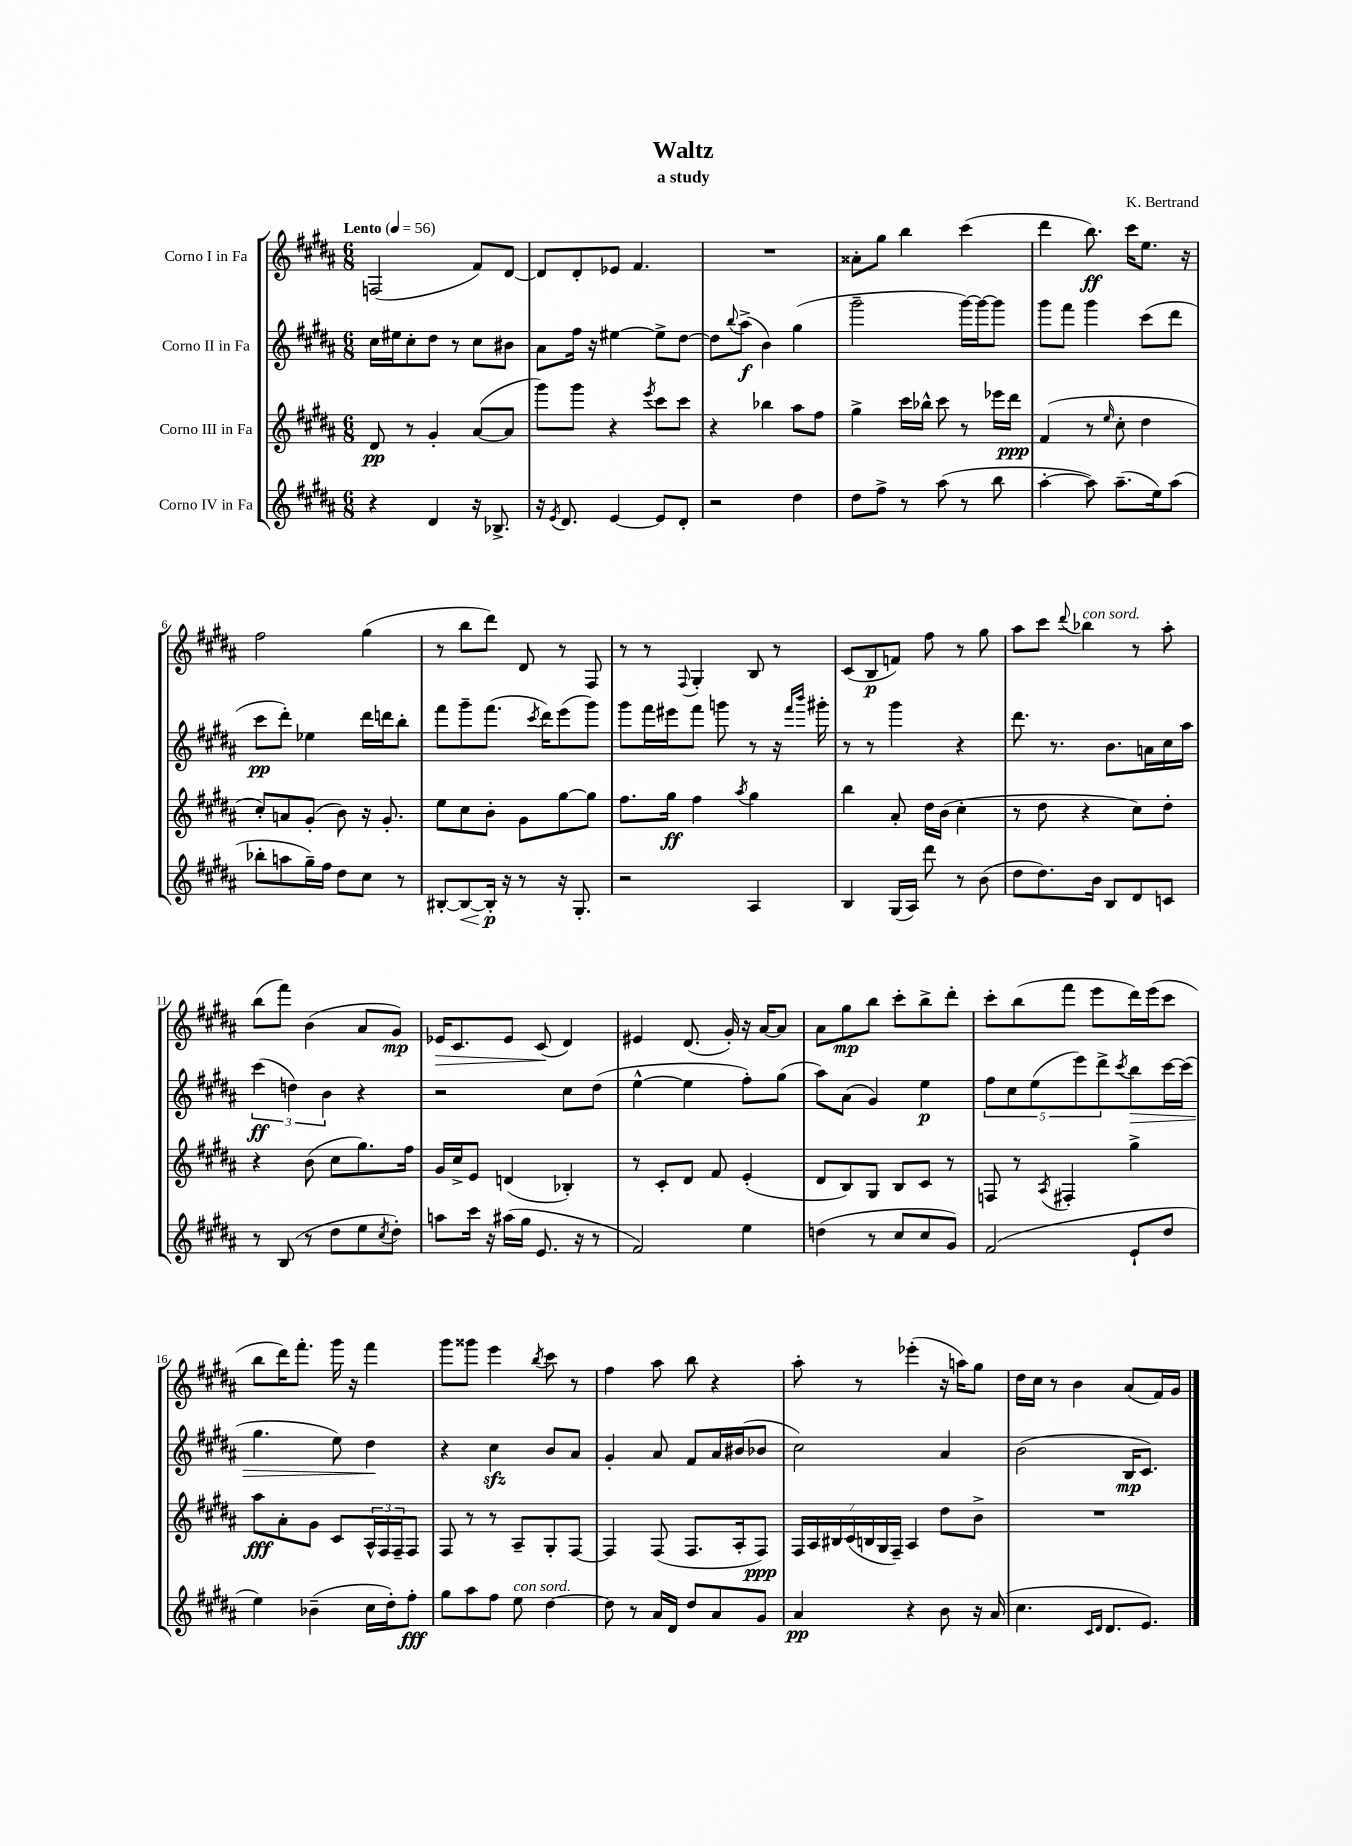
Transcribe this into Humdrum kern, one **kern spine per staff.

**kern	**dynam	**kern	**dynam	**kern	**dynam	**kern	**dynam
*part4	*part4	*part3	*part3	*part2	*part2	*part1	*part1
*staff4	*staff4	*staff3	*staff3	*staff2	*staff2	*staff1	*staff1
*I"Corno IV in Fa	*	*I"Corno III in Fa	*	*I"Corno II in Fa	*	*I"Corno I in Fa	*
*clefG2	*	*clefG2	*	*clefG2	*	*clefG2	*
*k[f#c#g#d#a#]	*	*k[f#c#g#d#a#]	*	*k[f#c#g#d#a#]	*	*k[f#c#g#d#a#]	*
*M6/8	*	*M6/8	*	*M6/8	*	*M6/8	*
*MM56	*	*MM56	*	*MM56	*	*MM56	*
=1	=1	=1	=1	=1	=1	=1	=1
!	!	!	!	!	!	!LO:TX:a:B:t=Lento	!
4r	.	8d#/	pp	16cc#\LL	.	(2Fn/	.
.	.	.	.	16ee#X\J	.	.	.
.	.	8r	.	8cc#'\	.	.	.
4d#/	.	4g#'/	.	8dd#\J	.	.	.
.	.	.	.	8r	.	.	.
16r	.	([8a#/L	.	8cc#\L	.	8f#/L)	.
8.B-X^/	.	.	.	.	.	.	.
.	.	8a#/J]	.	8b#X\J	.	[8d#/J	.
=2	=2	=2	=2	=2	=2	=2	=2
16r	.	8ggg#\L)	.	8a#\L	.	8d#/L]	.
8qe/	.	.	.	.	.	.	.
8.d#/	.	.	.	.	.	.	.
.	.	8ggg#\J	.	16ff#\Jk	.	8d#'/	.
.	.	.	.	16r	.	.	.
[4e/	.	4r	.	[4ee#X\	.	8e-X/J	.
.	.	.	.	.	.	4.f#/	.
.	.	8qeee/	.	.	.	.	.
8e/L]	.	8ccc#\L	.	8ee#^\L]	.	.	.
8d#'/J	.	8ccc#\J	.	[8dd#\J	.	.	.
=3	=3	=3	=3	=3	=3	=3	=3
2r	.	4r	.	8dd#\L]	.	2.r	.
.	.	.	.	8qqbb/	.	.	.
.	.	.	.	(8aa#^\J	f	.	.
.	.	4bb-X\	.	4b\)	.	.	.
4dd#\	.	8aa#\L	.	(4gg#\	.	.	.
.	.	8ff#\J	.	.	.	.	.
=4	=4	=4	=4	=4	=4	=4	=4
8dd#\L	.	4gg#^\	.	2ggg#~\	.	8a##X'\L	.
8ff#^\J	.	.	.	.	.	8gg#\J	.
8r	.	16ccc#\LL	.	.	.	4bb\	.
.	.	16bb-X^^\JJ	.	.	.	.	.
(8aa#\	.	8ccc#\	.	.	.	.	.
8r	.	8r	.	[16ggg#\LL)	.	(4ccc#\	.
.	.	.	.	16ggg#\J_	.	.	.
8bb\	.	16eee-X\LL	.	8ggg#\J]	.	.	.
.	.	16ddd#\JJ	ppp	.	.	.	.
=5	=5	=5	=5	=5	=5	=5	=5
[4aa#'\	.	(4f#/	.	8ggg#\L	.	4ddd#\	.
.	.	.	.	8fff#\J	.	.	.
8aa#\])	.	8r	.	4ggg#\	.	8.bb\)	ff
.	.	16qqee/	.	.	.	.	.
(8.aa#~\L	.	8cc#'\	.	.	.	.	.
.	.	.	.	.	.	16ccc#\KL	.
.	.	4dd#\	.	(8ccc#\L	.	8.ee\J	.
16ee\k)	.	.	.	.	.	.	.
(8aa#\J	.	.	.	8ddd#\J	.	.	.
.	.	.	.	.	.	16r	.
!!LO:LB:g=z
=6	=6	=6	=6	=6	=6	=6	=6
8bb-X'\L	.	8cc#'/L)	.	8ccc#\L	pp	2ff#\	.
8aan\	.	8an/	.	8ddd#'\J)	.	.	.
16gg#~\L)	.	(8g#'/J	.	4ee-X\	.	.	.
16ff#\JJ	.	.	.	.	.	.	.
8dd#\L	.	8b\)	.	.	.	.	.
8cc#\J	.	16r	.	16ddd#\LL	.	(4gg#\	.
.	.	8.g#'/	.	16dddn\J	.	.	.
8r	.	.	.	8bb'\J	.	.	.
=7	=7	=7	=7	=7	=7	=7	=7
[8B#X'/L	.	8ee\L	.	8fff#\L	.	8r	.
!	!LO:HP:b	!	!	!	!	!	!
8B#/_	<	8cc#\	.	8ggg#~\	.	8bb\L	.
16B#'/Jk]	p	8b'\J	.	(8.fff#\J	.	8ddd#\J)	.
16r	[	.	.	.	.	.	.
8r	.	8g#\L	.	.	.	8d#/	.
.	.	.	.	8qccc#/	.	.	.
.	.	.	.	16ddd#\KL)	.	.	.
16r	.	[8gg#\	.	(8eee\	.	8r	.
8.G#'/	.	.	.	.	.	.	.
.	.	8gg#\J]	.	8ggg#\J)	.	8F#/	.
=8	=8	=8	=8	=8	=8	=8	=8
2r	.	8.ff#\L	.	8ggg#\L	.	8r	.
.	.	.	.	16fff#\L	.	8r	.
.	.	16gg#\Jk	ff	16eee#X\J	.	.	.
.	.	.	.	.	.	8qqF#/	.
.	.	4ff#\	.	8fff#\J	.	4G#'/	.
.	.	.	.	8gggn\	.	.	.
.	.	8qaa#/	.	.	.	.	.
4A#/	.	4gg#\	.	8r	.	8B/	.
.	.	.	.	16r	.	8r	.
.	.	.	.	16qqfff#/LL	.	.	.
.	.	.	.	16qqbbb/JJ	.	.	.
.	.	.	.	16ggg#X'\	.	.	.
=9	=9	=9	=9	=9	=9	=9	=9
4B/	.	4bb\	.	8r	.	(8c#/L	.
.	.	.	.	8r	.	8B/	p
(16G#/LL	.	8a#'/	.	4ggg#\	.	8fn/J)	.
16A#/JJ)	.	.	.	.	.	.	.
8ddd#\	.	16dd#\LL	.	.	.	8ff#\	.
.	.	(16b\JJ	.	.	.	.	.
8r	.	4cc#'\	.	4r	.	8r	.
(8b\	.	.	.	.	.	8gg#\	.
=10	=10	=10	=10	=10	=10	=10	=10
8dd#\L	.	8r	.	8.ddd#\	.	8aa#\L	.
8.dd#\)	.	8dd#\	.	.	.	8ccc#\J	.
.	.	.	.	8.r	.	.	.
.	.	.	.	.	.	8qqddd#/	.
!	!	!	!	!	!	!LO:TX:a:i:t=con sord.	!
.	.	4r	.	.	.	4bb-X\	.
16b\Jk	.	.	.	.	.	.	.
8B/L	.	.	.	8.b\L	.	.	.
8d#/	.	8cc#\L)	.	.	.	8r	.
.	.	.	.	16an\L	.	.	.
8cn/J	.	8dd#'\J	.	16cc#\	.	8aa#'\	.
.	.	.	.	16aa#\JJ	.	.	.
!!LO:LB:g=z
=11	=11	=11	=11	=11	=11	=11	=11
8r	.	4r	.	(6ccc#\	ff	(8bb\L	.
(8B/	.	.	.	.	.	8fff#\J)	.
.	.	.	.	6ddn\)	.	.	.
8r	.	(8b\	.	.	.	(4b\	.
.	.	.	.	6b\	.	.	.
8dd#\L	.	8cc#\L	.	.	.	.	.
8ee\	.	8.gg#\)	.	4r	.	8a#/L	.
8qcc#/	.	.	.	.	.	.	.
8dd#'\J)	.	.	.	.	.	8g#/J)	mp
.	.	16ff#\Jk	.	.	.	.	.
=12	=12	=12	=12	=12	=12	=12	=12
!	!	!	!	!	!	!	!LO:HP:b
8aan\L	.	16g#/LL	.	2r	.	16e-X/KL	>
.	.	16cc#^/J	.	.	.	8.c#/	.
16ccc#\Jk	.	8e/J	.	.	.	.	.
16r	.	.	.	.	.	.	.
(16aa#X\LL	.	(4dn/	.	.	.	8e-/J	.
16gg#\JJ	.	.	.	.	.	.	.
8.e/	.	.	.	.	.	(8c#/	.
.	.	4B-X'/)	.	8cc#\L	.	4d#/)	]
16r	.	.	.	.	.	.	.
8r	.	.	.	(8dd#\J	.	.	.
=13	=13	=13	=13	=13	=13	=13	=13
2f#/)	.	8r	.	[4ee^^\	.	4e#X/	.
.	.	8c#'/L	.	.	.	.	.
.	.	8d#/J	.	4ee\]	.	(8.d#/	.
.	.	8f#/	.	.	.	.	.
.	.	.	.	.	.	16g#'/)	.
4ee\	.	(4e'/	.	8ff#'\L)	.	16r	.
.	.	.	.	.	.	[16a#/KL	.
.	.	.	.	(8gg#\J	.	8a#/J]	.
=14	=14	=14	=14	=14	=14	=14	=14
(4ddn\	.	8d#/L	.	8aa#\L)	.	8a#\L	.
.	.	8B/)	.	(8a#\J	.	8gg#\	mp
8r	.	8G#/J	.	4g#/)	.	8bb\J	.
8cc#/L	.	8B/L	.	.	.	8ccc#'\L	.
8cc#/	.	8c#/J	.	4ee\	p	8bb^\	.
8g#/J)	.	8r	.	.	.	8ddd#'\J	.
=15	=15	=15	=15	=15	=15	=15	=15
(2f#/	.	8Fn/	.	10ff#\L	.	8ccc#'\L	.
.	.	.	.	10cc#\	.	.	.
.	.	8r	.	.	.	(8bb\	.
.	.	.	.	(10ee\	.	.	.
.	.	8qA#/	.	.	.	.	.
.	.	4F#X'/	.	.	.	8fff#\J	.
.	.	.	.	10eee\)	.	.	.
.	.	.	.	.	.	8eee\L	.
.	.	.	.	10ddd#^\	.	.	.
.	.	.	.	8qccc#/	.	.	.
!	!	!	!	!	!LO:HP:b	!	!
8e`/L	.	4gg#^\	.	8bb\	>	16ddd#\L)	.
.	.	.	.	.	.	(16eee\J	.
8dd#/J	.	.	.	[16ccc#\L	.	8ccc#\J	.
.	.	.	.	(16ccc#\JJ]	.	.	.
!!LO:LB:g=z
=16	=16	=16	=16	=16	=16	=16	=16
4ee\)	.	8aa#\L	fff	4.gg#\	.	8bb\L	.
.	.	8a#'\	.	.	.	16ddd#\K)	.
.	.	.	.	.	.	8.fff#'\J	.
(4b-X~\	.	8g#\J	.	.	.	.	.
.	.	8c#/L	.	8ee\)	.	16ggg#\	.
.	.	.	.	.	.	16r	.
16cc#\LL	.	24A#^^/L	.	4dd#\	.	4fff#\	.
.	.	24F#/	.	.	.	.	.
16dd#'\J)	.	.	.	.	.	.	.
.	.	24F#~/J	.	.	.	.	.
8ff#'\J	fff	8F#/J	.	.	.	.	.
.	.	.	.	.	]	.	.
=17	=17	=17	=17	=17	=17	=17	=17
8gg#\L	.	8F#/	.	4r	.	8ggg#\L	.
8aa#\	.	8r	.	.	.	8ggg##X\J	.
8ff#\J	.	8r	.	4cc#zz\	.	4eee\	.
!LO:TX:a:i:t=con sord.	!	!	!	!	!	!	!
8ee\	.	8A#~/L	.	.	.	.	.
.	.	.	.	.	.	8qbb/	.
[4dd#\	.	8G#'/	.	8b/L	.	8ccc#\	.
.	.	[8F#/J	.	8a#/J	.	8r	.
=18	=18	=18	=18	=18	=18	=18	=18
8dd#\]	.	4F#/]	.	4g#'/	.	4ff#\	.
8r	.	.	.	.	.	.	.
16a#/LL	.	(8F#/	.	8a#/	.	8aa#\	.
16d#/JJ	.	.	.	.	.	.	.
8dd#/L	.	8.F#/L	.	8f#/L	.	8bb\	.
8a#/	.	.	.	16a#/L	.	4r	.
.	.	16A#'/k	.	(16b#X/J	.	.	.
8g#/J	.	8F#/J)	ppp	8b-X/J	.	.	.
=19	=19	=19	=19	=19	=19	=19	=19
4a#/	pp	28F#/LL	.	2cc#\)	.	8aa#'\	.
.	.	28A#/	.	.	.	.	.
.	.	28B#X/	.	.	.	.	.
.	.	(28c#/	.	.	.	.	.
.	.	.	.	.	.	8r	.
.	.	28Bn/	.	.	.	.	.
.	.	28G#/	.	.	.	.	.
.	.	28F#~/JJ)	.	.	.	.	.
4r	.	4A#/	.	.	.	(4eee-X'\	.
8b\	.	8dd#\L	.	4a#/	.	16r	.
.	.	.	.	.	.	16aan\KL)	.
16r	.	8b^\J	.	.	.	8gg#\J	.
(16a#/	.	.	.	.	.	.	.
=20	=20	=20	=20	=20	=20	=20	=20
4.cc#\	.	2.r	.	(2b\	.	16dd#\LL	.
.	.	.	.	.	.	16cc#\JJ	.
.	.	.	.	.	.	8r	.
.	.	.	.	.	.	4b\	.
16qqc#/LL	.	.	.	.	.	.	.
16qqd#/JJ	.	.	.	.	.	.	.
8.d#/L	.	.	.	.	.	.	.
.	.	.	.	16B/KL	mp	(8a#/L	.
8.e/J)	.	.	.	8.c#/J)	.	.	.
.	.	.	.	.	.	16f#/L)	.
.	.	.	.	.	.	16g#/JJ	.
==	==	==	==	==	==	==	==
*-	*-	*-	*-	*-	*-	*-	*-
